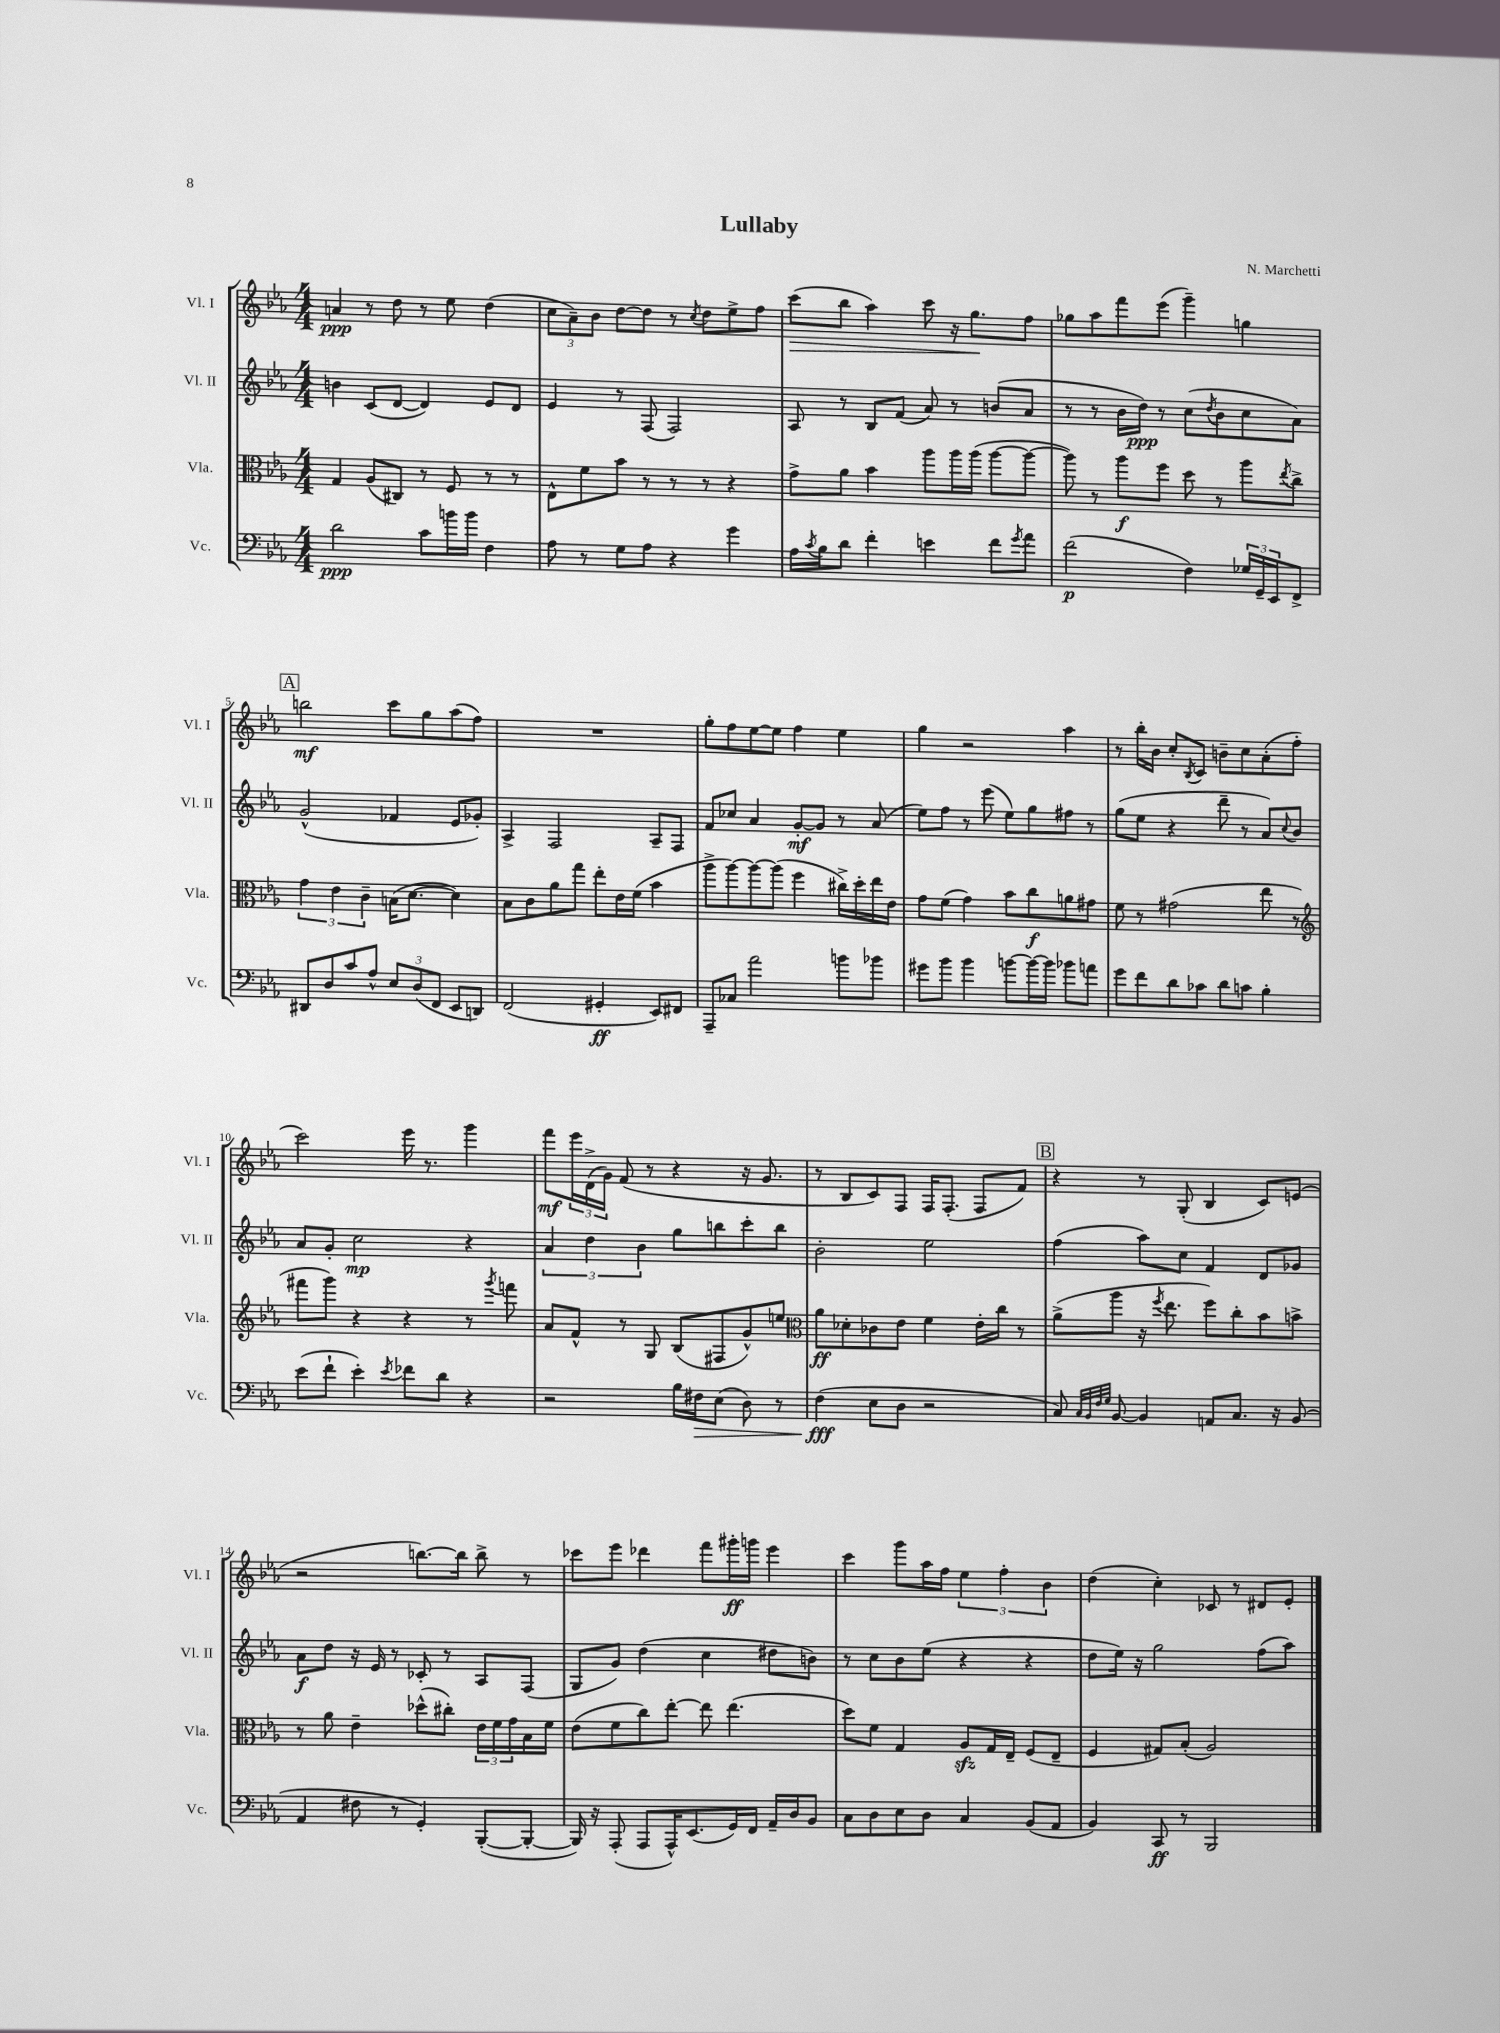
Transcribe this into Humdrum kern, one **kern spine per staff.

**kern	**kern	**kern	**kern
*staff4	*staff3	*staff2	*staff1
*clefF4	*clefC3	*clefG2	*clefG2
*k[b-e-a-]	*k[b-e-a-]	*k[b-e-a-]	*k[b-e-a-]
*M4/4	*M4/4	*M4/4	*M4/4
2d	4G	4b	4a
.	(8A-	(8c	8r
.	8C#)	[8d	8dd
8c	8r	4d])	8r
16b	8F	.	8ee-
16b	.	.	.
4F	8r	8e-	(4dd
.	8r	8d	.
=	=	=	=
8A-	8E-^^	4e-	12cc
.	.	.	12a-~)
8r	8f	.	.
.	.	.	12b-
8G	8b-	8r	[8dd
8A-	8r	(8F	8dd]
4r	8r	2F)	8r
.	.	.	8qcc
.	8r	.	8dd
4g	4r	.	8ee-^
.	.	.	8ff
=	=	=	=
16A-	8g^	8A-	(8ccc
8qc	.	.	.
16B-	.	.	.
8d	8a-	8r	8bb-
4f'	4b-	8B-	4aa-)
.	.	(8f	.
4e	8aa-	8a-)	8ccc
.	16aa-	8r	16r
.	(16aa-	.	8.gg
8f	[8aa-	(8b	.
8qg	.	.	.
8a-	8aa-_	8a-	8ff
=	=	=	=
(2f	8aa-])	8r	8gg-
.	8r	8r	8aa-
.	8aa-	16b-	8fff
.	.	16dd)	.
.	8ff	8r	(8eee-
4F)	8dd	(8cc	4ggg~)
.	.	8qdd	.
.	8r	8b-	.
24G-	8aa-	8cc	4gg
24GG~	.	.	.
24EE-	.	.	.
.	8qee-	.	.
8FF^	8cc^	8a-)	.
=	=	=	=
8DD#	6g	(2g^^	2bb
8D	.	.	.
.	6e-	.	.
8c	.	.	.
.	6c~	.	.
8A-^^	.	.	.
12E-	(16B	4f-	8ccc
.	[8.d	.	.
(12D	.	.	.
.	.	.	8gg
12FF	.	.	.
8EE-	4d])	8e-	(8aa-
8DD)	.	8g-')	8ff)
=	=	=	=
(2FF	8B-	4A-^	1r
.	8c	.	.
.	8a-	2F	.
.	8gg	.	.
4GG#'	8ee-'	.	.
.	16e-	.	.
.	(16f	.	.
8EE-)	4b-	8A-~	.
8FF#	.	8F	.
=	=	=	=
8AAA-~	8aa-^	8f	8gg'
8C-	[8aa-)	8cc-	8ff
2a-	8aa-_	4a-	[8ee-
.	(8aa-]	.	8ee-]
.	4ff	[8g'	4ff
.	.	8g]	.
8b	16cc#^)	8r	4ee-
.	16dd'	.	.
8b-	16ee-	(8a-	.
.	16e-	.	.
=	=	=	=
8g#	8g	8ee-)	4gg
8b-	(8f	8ff	.
4b-	4g)	8r	2r
.	.	(8eee-	.
[8b	8b-	8ee-)	.
16b_	8cc	8gg	.
16b]	.	.	.
8b-	8a	8ff#	4aa-
8a	8g#	8r	.
=	=	=	=
8g	8f	(8gg	8r
8f	8r	8ee-	16bb-'
.	.	.	16b-
8d	(2g#	4r	8cc'
.	.	.	8qB-
8c-	.	.	8c
8d	.	8ddd~	8b~
8c	.	8r	8cc
4B-'	8ee-	8a-)	(8a-'
.	.	8qqcc	.
.	8r	8b-	8ff'
=	=	=	=
*	*clefG2	*	*
(8e-	8fff#	8a-	2ccc)
8f`	8ggg)	8g'	.
4e-')	4r	2cc	.
8qe-	.	.	.
8f-	4r	.	16eee-
.	.	.	8.r
8d	.	.	.
4r	8r	4r	4ggg
.	8qggg	.	.
.	8fff	.	.
=	=	=	=
2r	8a-	6a-	8fff
.	8f^^	.	24eee-
.	.	6dd	(24d^
.	.	.	24g)
.	8r	.	(8f
.	.	6b-	.
.	8G	.	8r
16B-	(8B-	8gg	4r
16F#	.	.	.
(8E-	8F#	8bb	.
8D)	8g^^)	8ccc'	16r
.	.	.	8.g
8r	8ee	8bb	.
=	=	=	=
*	*clefC3	*	*
(4F	8a-	2b-'	8r
.	8d-'	.	8B-
8E-	8c-	.	8c)
8D	8e-	.	8F
2r	4f	2ee-	16F
.	.	.	(8.F'
.	16e-'	.	8F
.	16cc	.	.
.	8r	.	8f)
=	=	=	=
8C)	(8a-^	(4ff	4r
32qqC	.	.	.
32qqBB-	.	.	.
32qqF	.	.	.
32qqG	.	.	.
[8BB-	8aa-	.	.
4BB-]	16r	8aa-)	8r
.	8qff	.	.
.	8.ee-	.	.
.	.	8cc	(8G'
8AA	8ff)	4f	4B-
8.C	8cc'	.	.
.	8b-	8d	8c)
16r	.	.	.
(8BB-	8b^	8g-	(8e
=	=	=	=
4AA-	8r	8a-	2r
.	8a-	8dd	.
8F#	4e-~	16r	.
.	.	16e-	.
8r	.	8r	.
4GG')	(8dd-^^	8c-'	[8.bb)
.	8cc#')	8r	.
.	.	.	16bb]
([8BBB-'	24e-	8A-	8bb^
.	24f	.	.
.	24g	.	.
8BBB-'_	16B-	(8F	8r
.	16f	.	.
=	=	=	=
16BBB-])	(8e-	8G	8ccc-
16r	.	.	.
(8AAA-'	8f	8g)	8eee-
8AAA-	8cc)	(4dd	4ddd-
16AAA-^^)	[8ee-'	.	.
(8.EE-	.	.	.
.	8ee-]	4cc	8fff
16GG)	(4.ee-	.	16ggg#'
16FF	.	.	16ggg
16AA-~	.	8dd#	4eee-
16D	.	.	.
8BB-	.	8b)	.
=	=	=	=
8C	8dd)	8r	4ccc
8D	8f	8cc	.
8E-	4G	8b-	8ggg
8D	.	(8ee-	16aa-
.	.	.	16ff
4C	8A-	4r	6ee-
.	16G	.	.
.	.	.	6ff'
.	16E-~	.	.
(8BB-	(8F	4r	.
.	.	.	6b-
8AA-	8E-~	.	.
=	=	=	=
4BB-)	4F	8dd	(4dd
.	.	16ee-)	.
.	.	16r	.
8CC	8G#)	2gg	4cc')
8r	(8B-'	.	.
2BBB-	2A-)	.	8c-
.	.	.	8r
.	.	(8ff	8d#
.	.	8aa-)	8e-'
==	==	==	==
*-	*-	*-	*-
